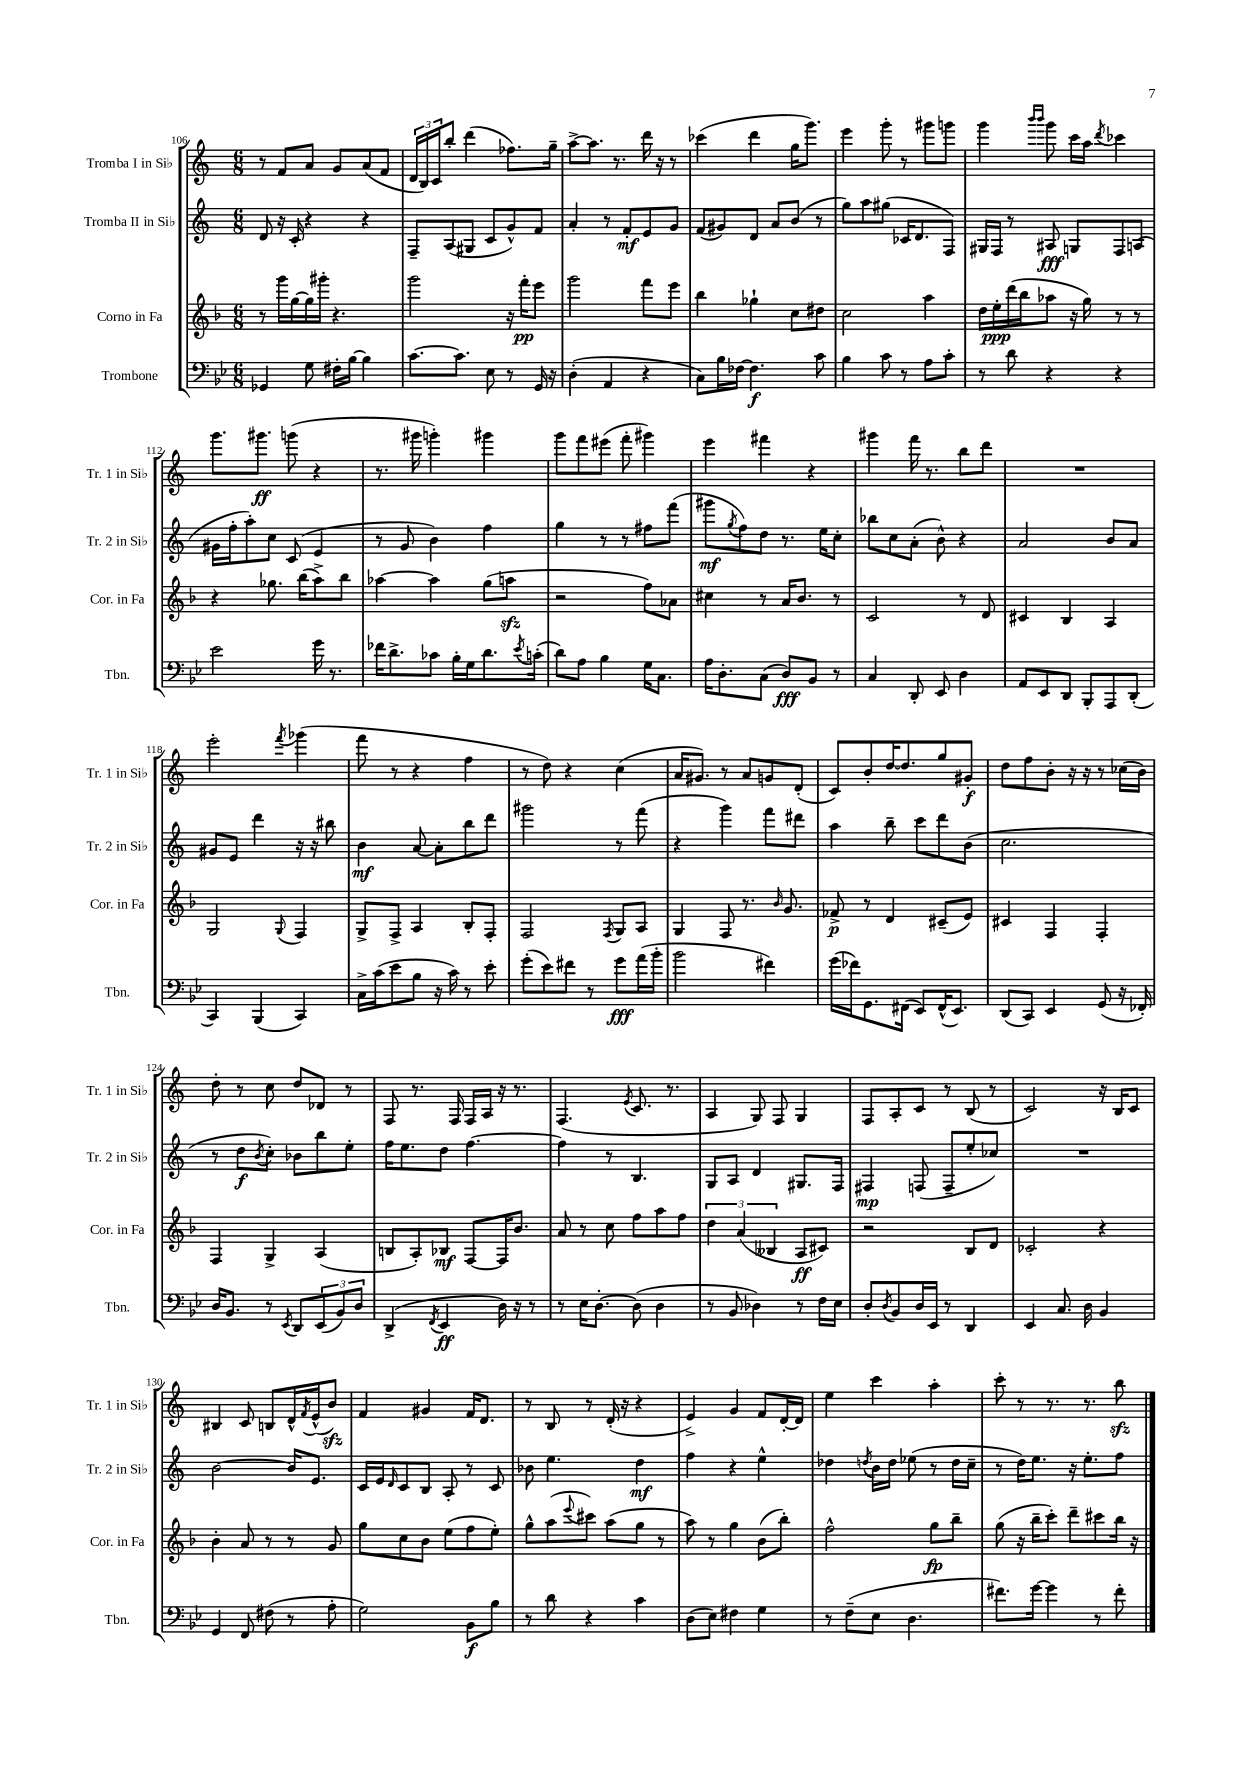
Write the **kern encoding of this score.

**kern	**kern	**kern	**kern
*staff4	*staff3	*staff2	*staff1
*clefF4	*clefG2	*clefG2	*clefG2
*k[b-e-]	*k[b-]	*k[]	*k[]
*M6/8	*M6/8	*M6/8	*M6/8
4GG-	8r	8d	8r
.	16ggg	16r	8f
.	[16gg	16c'	.
8G	16gg]	4r	8a
.	16ggg#'	.	.
16F#'	4.r	.	8g
[16B-	.	.	.
4B-]	.	4r	(8a
.	.	.	8f
=	=	=	=
[8.c	2ggg	8F~	24d
.	.	.	24B)
.	.	.	24c
.	.	(8A	8bb'
8.c]	.	.	.
.	.	8G#	(4ddd
8E-	.	8c	.
8r	16r	8g^^)	8.ff-)
.	16fff'	.	.
16GG	8eee	8f	.
16r	.	.	16gg~
=	=	=	=
(4D'	2ggg	4a'	[8aa^
.	.	.	8.aa]
4AA	.	8r	.
.	.	.	8.r
.	.	8f'	.
4r	8fff	8e	16ddd
.	.	.	16r
.	8eee	8g	8r
=	=	=	=
8C)	4bb-	(8f	(4ccc-
16B-	.	8g#)	.
[16F-	.	.	.
4.F-]	4gg-`	8d	4ddd
.	.	8a	.
.	8cc	(8b	16gg
.	.	.	8.ggg)
8c	8dd#	8r	.
=	=	=	=
4B-	2cc	8gg)	4eee
.	.	8aa	.
8c	.	(8gg#	8ggg'
8r	.	16c-	8r
.	.	8.d	.
8A	4aa	.	8ggg#
8c'	.	8F)	8ggg
=	=	=	=
8r	16dd	16G#	4ggg
.	16ee'	16F	.
8d	(16ddd	8r	.
.	16bb-	.	.
.	.	.	16qqbbb
.	.	.	16qqbbb
4r	8aa-	8A#	8ggg
.	16r	8G	16ccc
.	16gg)	.	16aa
.	.	.	8qddd
4r	8r	8F	4ccc-
.	8r	(8A	.
=	=	=	=
2e-	4r	16g#	8.ggg
.	.	16ff'	.
.	.	8aa')	.
.	.	.	8.ggg#
.	8.gg-	8cc	.
.	.	(8c	(8ggg
.	(16bb-	.	.
16g	8aa^)	4e	4r
8.r	.	.	.
.	8bb-	.	.
=	=	=	=
16f-	[4aa-	8r	8.r
8.d^	.	.	.
.	.	8g	.
.	.	.	16ggg#
8c-	4aa-]	4b)	4ggg')
16B-'	.	.	.
16G	.	.	.
8.d	(8gg	4ff	4ggg#
.	8aa	.	.
8qe-	.	.	.
(16c'	.	.	.
=	=	=	=
8d)	2r	4gg	8ggg
8A	.	.	8fff
4B-	.	8r	(8eee#
.	.	8r	8fff'
16G	8ff)	8ff#	4ggg#)
8.C	.	.	.
.	8a-	(8fff	.
=	=	=	=
16A	4cc#	8ggg#	4eee
8.D'	.	.	.
.	.	8qgg	.
.	.	8ff)	.
(8C	8r	8dd	4fff#
8D)	16a	8.r	.
.	8.b-	.	.
8BB-	.	.	4r
.	.	16ee	.
8r	8r	8cc'	.
=	=	=	=
4C	2c	8bb-	4ggg#
.	.	8cc	.
8DD'	.	(8a'	16fff
.	.	.	8.r
8EE-	.	8b^^)	.
4D	8r	4r	8bb
.	8d	.	8ddd
=	=	=	=
8AA	4c#	2a	2.r
8EE-	.	.	.
8DD	4B-	.	.
8BBB-'	.	.	.
8AAA	4A	8b	.
(8DD'	.	8a	.
=	=	=	=
4CC)	2G	8g#	2eee'
.	.	8e	.
(4BBB-	.	4ddd	.
.	8qqG	.	8qfff
4CC)	4F	16r	(4ggg-
.	.	16r	.
.	.	8bb#	.
=	=	=	=
16C^	8G^	4b	8fff
(16c	.	.	.
8e-	8F^	.	8r
8B-	4A	[8a	4r
16r	.	8a']	.
16c)	.	.	.
8r	8B-'	8bb	4ff
8e-'	8F'	8ddd	.
=	=	=	=
(8g'	2F	2ggg#	8r
8e-)	.	.	8dd)
8f#	.	.	4r
8r	.	.	.
.	8qF	.	.
8g	8G	8r	(4cc
(16a	8A	(8fff	.
16b-'	.	.	.
=	=	=	=
2b-	4G	4r	16a
.	.	.	8.g#)
.	8F	4ggg)	8r
.	8.r	.	8a
4f#)	.	8fff	8g
.	16qqb-	.	.
.	8.g	.	.
.	.	8ddd#	(8d'
=	=	=	=
(16g	8f-^	4aa	8c)
16f-)	.	.	.
8.GG	8r	.	8b'
.	4d	8bb~	[16dd
(16FF#	.	.	8.dd]
8EE-)	.	8ccc	.
(16FF#^^	(8c#~	8ddd	8gg
8.EE-)	.	.	.
.	8e)	(8b	8g#'
=	=	=	=
(8DD	4c#	2.cc	8dd
8CC)	.	.	8ff
4EE-	4F	.	8b'
.	.	.	16r
.	.	.	16r
(8GG	4F'	.	8r
16r	.	.	(16cc-
16FF-')	.	.	16b)
=	=	=	=
16D	4F	8r	8dd'
8.BB-	.	.	.
.	.	8dd	8r
.	.	8qb	.
8r	4G^	8cc')	8cc
8qEE-	.	.	.
8DD	.	8b-	8dd
(12EE-	(4A	8bb	8d-
12BB-)	.	.	.
.	.	8ee'	8r
12D	.	.	.
=	=	=	=
(4DD^	8B	16ff	8F
.	.	8.ee	.
.	8A')	.	8.r
8qFF	.	.	.
4EE-	8B-	8dd	.
.	.	.	16F
.	[8F	[4.ff	16F
.	.	.	16A
16D)	16F]	.	16r
16r	8.b-	.	8.r
8r	.	.	.
=	=	=	=
8r	8a	4ff]	(4.F
16E-	8r	.	.
[8.D'	.	.	.
.	8cc	8r	.
.	.	.	8qe
(8D]	8ff	4.B	8.c
4D	8aa	.	.
.	.	.	8.r
.	8ff	.	.
=	=	=	=
8r	6dd	8G	4A
8BB-	.	8A	.
.	(6a	.	.
4D-)	.	4d	8G)
.	6B--	.	.
.	.	.	8F
8r	8A	8.G#	4G
16F	8c#)	.	.
16E-	.	16F	.
=	=	=	=
8D'	2r	4F#	8F
8qD	.	.	.
8BB-	.	.	8A'
16D	.	(8F	8c
16EE-	.	.	.
8r	.	8F~	8r
4DD	8B-	8ee'	(8B
.	8d	8cc-)	8r
=	=	=	=
4EE-	2c-'	2.r	2c)
8.C	.	.	.
16D	.	.	.
4BB-	4r	.	16r
.	.	.	16B
.	.	.	8c
=	=	=	=
4GG	4b-'	[2b	4B#
8FF	8a	.	8c
(8F#	8r	.	8B
8r	8r	16b]	16d^^
.	.	.	8qf
.	.	8.e	(16e^^
8A'	8g	.	8b)
=	=	=	=
2G)	8gg	16c	4f
.	.	16e	.
.	.	16qqd	.
.	8cc	8c	.
.	8b-	8B	4g#
.	(8ee	8A'	.
8BB-	8ff	8r	16f
.	.	.	8.d
8B-	8ee')	8c	.
=	=	=	=
8r	8gg^^	8b-	8r
8d	(8aa	4.ee	8B
.	8qqeee	.	.
4r	8ccc#)	.	8r
.	(8aa	.	(16d'
.	.	.	16r
4c	8gg	4dd	4r
.	8r	.	.
=	=	=	=
(8D	8aa)	4ff	4e^)
8E-)	8r	.	.
4F#	4gg	4r	4g
4G	(8b-	4ee^^	8f
.	8bb-')	.	[16d'
.	.	.	16d]
=	=	=	=
8r	2ff^^	4dd-	4ee
(8F~	.	.	.
.	.	8qdd	.
8E-	.	16b	4ccc
.	.	16dd	.
4.D	.	(8ee-	.
.	8gg	8r	4aa'
.	8bb-~	16dd	.
.	.	16cc~	.
=	=	=	=
8.f#)	(8gg	8r	8ccc'
.	16r	16dd)	8r
[16g	16bb-~	8.ee	.
4g]	8ccc')	.	8.r
.	8ddd~	16r	.
.	.	8.ee'	8.r
8r	8ccc#	.	.
8f#'	16bb-	8ff	8bb
.	16r	.	.
==	==	==	==
*-	*-	*-	*-
